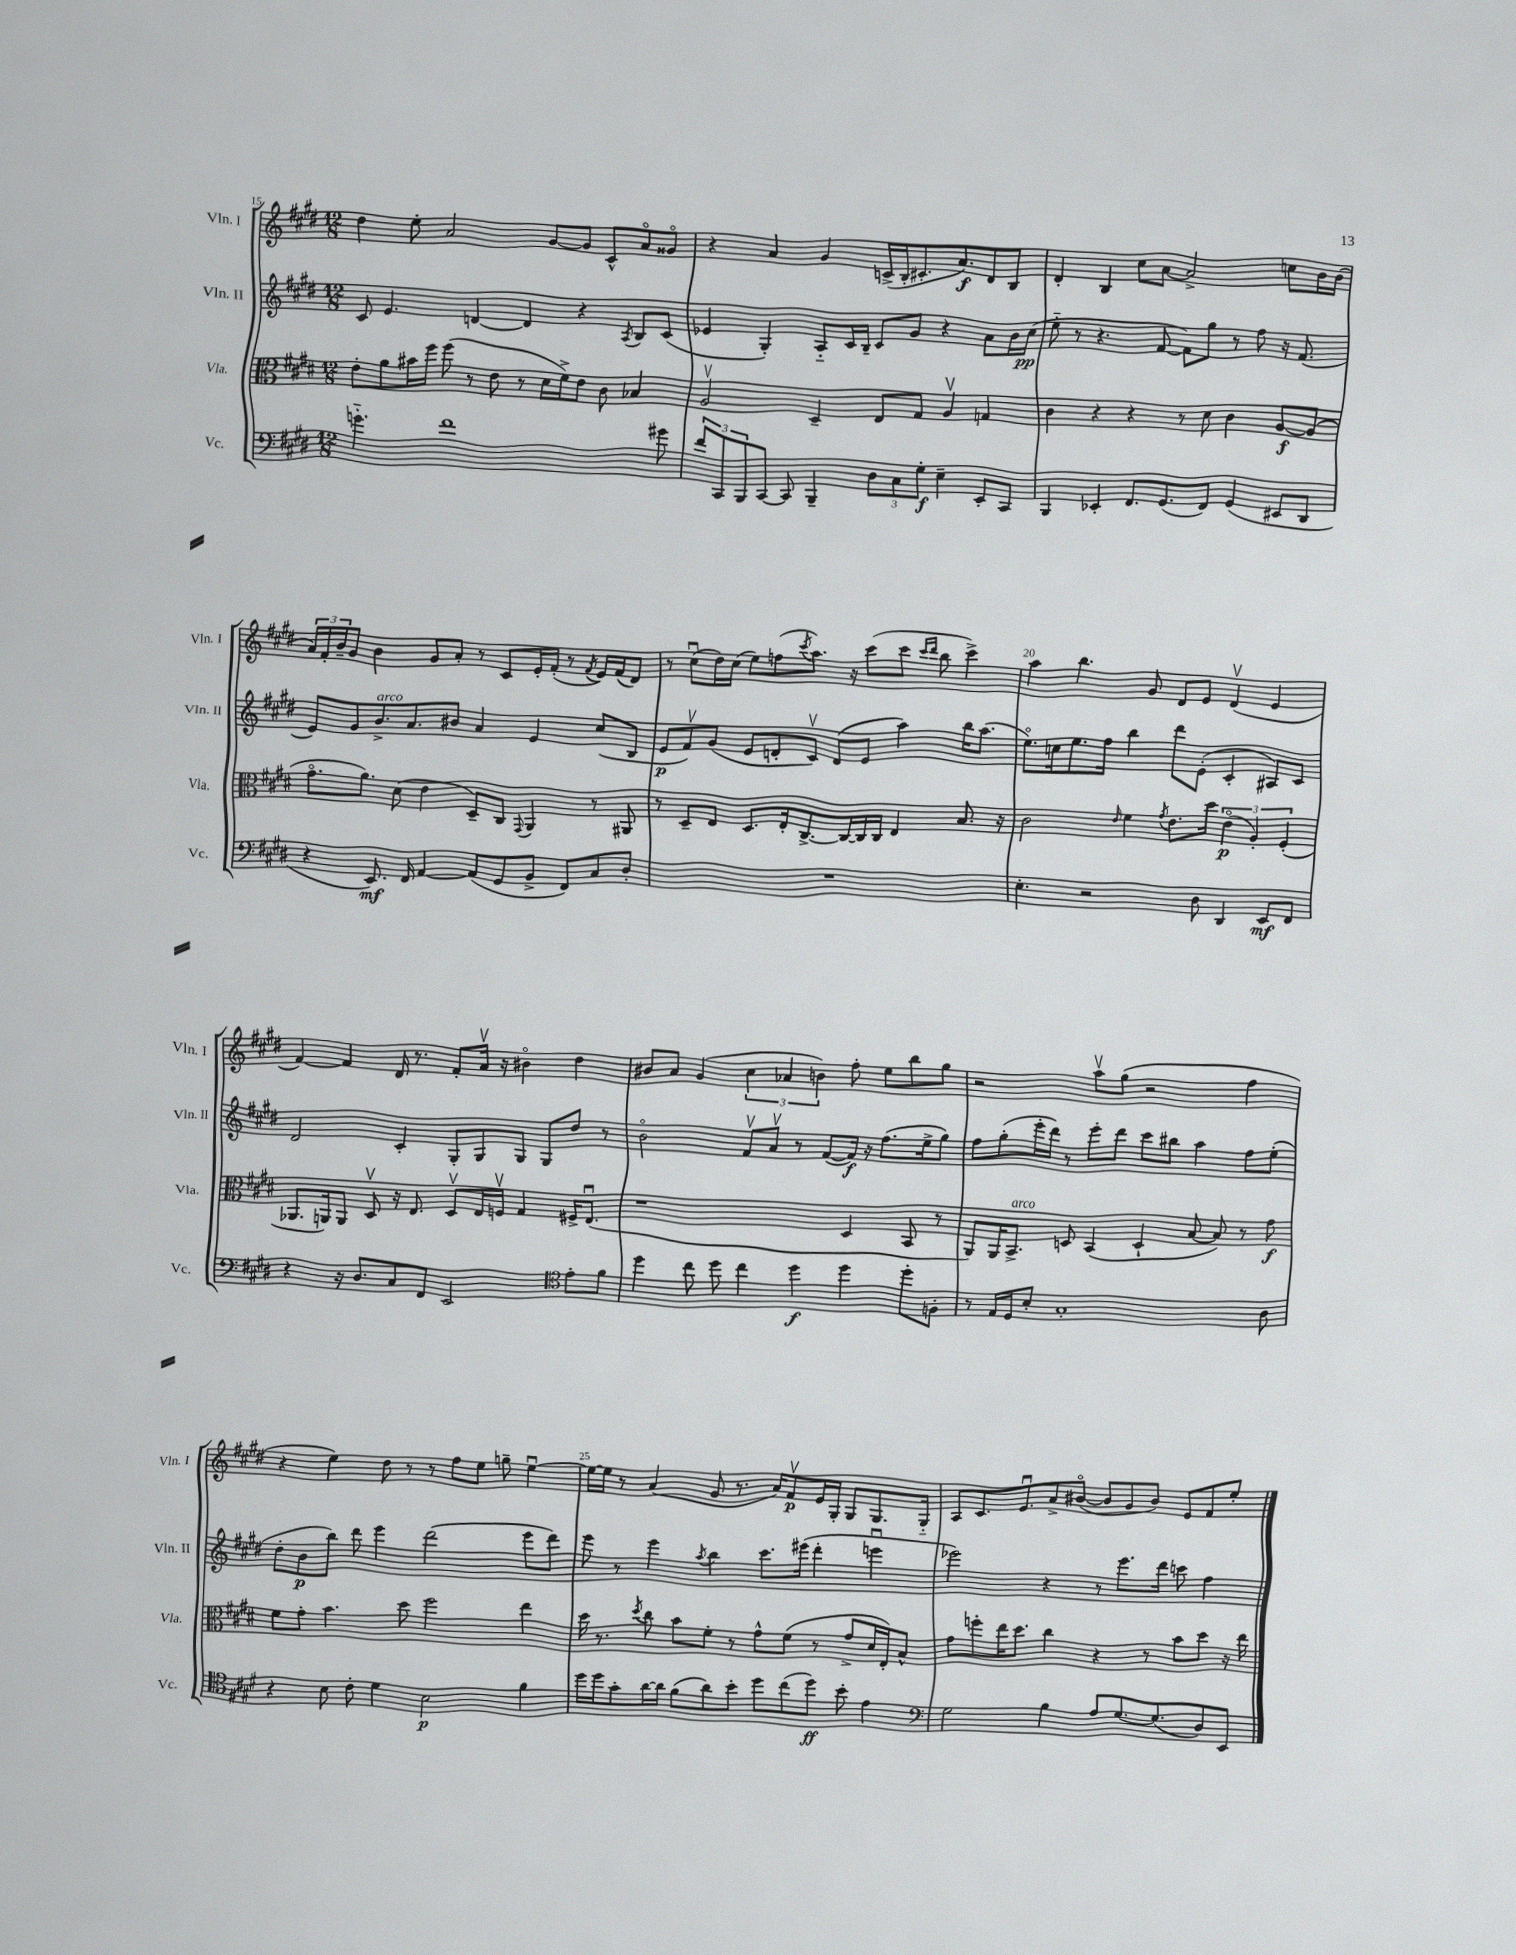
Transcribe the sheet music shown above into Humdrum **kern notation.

**kern	**dynam	**kern	**dynam	**kern	**dynam	**kern	**dynam
*part4	*part4	*part3	*part3	*part2	*part2	*part1	*part1
*staff4	*staff4	*staff3	*staff3	*staff2	*staff2	*staff1	*staff1
*I"Vc.	*	*I"Vla.	*	*I"Vln. II	*	*I"Vln. I	*
*I'Vc.	*	*I'Vla.	*	*I'Vln. II	*	*I'Vln. I	*
*clefF4	*	*clefC3	*	*clefG2	*	*clefG2	*
*k[f#c#g#d#]	*	*k[f#c#g#d#]	*	*k[f#c#g#d#]	*	*k[f#c#g#d#]	*
*M12/8	*	*M12/8	*	*M12/8	*	*M12/8	*
=15	=15	=15	=15	=15	=15	=15	=15
4.gn\	.	8e'\L	.	8c#/	.	4dd#\	.
.	.	8a\	.	4.e/	.	.	.
.	.	16b#X\L	.	.	.	8ee'\	.
.	.	16ff#\JJ	.	.	.	.	.
1f#	.	(8ff#\	.	.	.	2a/	.
.	.	8r	.	[4dn/	.	.	.
.	.	8e\	.	.	.	.	.
.	.	8r	.	4d/]	.	.	.
.	.	16d#\LL	.	.	.	[8g#/L	.
.	.	16f#^\J)	.	.	.	.	.
.	.	8e\J	.	4r	.	8g#/J]	.
.	.	8c#\	.	.	.	8c#^^/L	.
.	.	.	.	8qA/	.	.	.
.	.	4B-X/	.	8B/L	.	8a/	.
8g#X\	.	.	.	(8c#/J	.	8g##X/J	.
=16	=16	=16	=16	=16	=16	=16	=16
12f#/L	.	2Av/	.	4e-X/	.	4r	.
12CC#/	.	.	.	.	.	.	.
12BBB/	.	.	.	.	.	.	.
[8CC#/J	.	.	.	4G#'/)	.	4a/	.
8CC#/]	.	.	.	.	.	.	.
4BBB~/	.	4D#~/	.	8A/L	.	4g#/	.
.	.	.	.	16c#/L	.	.	.
.	.	.	.	16B~/JJ	.	.	.
12D#\L	.	8E/L	.	8c#/L	.	(16cn^/LL	.
.	.	.	.	.	.	16B'/J	.
12C#\	.	.	.	.	.	.	.
.	.	8G#/J	.	8g#/J	.	8.c#X'/	.
12G#'\J	f	.	.	.	.	.	.
4E~\	.	4Av/	.	4r	.	.	.
.	.	.	.	.	.	8.a/)	f
8EE'/L	.	4Gn/	.	8a\L	.	8d#/	.
8CC#/J	.	.	.	16b\L	.	8B/J	.
.	.	.	.	(16cc#\JJ	pp	.	.
=17	=17	=17	=17	=17	=17	=17	=17
4BBB/	.	4c#\	.	8ee\	.	4d#'/	.
.	.	.	.	8r	.	.	.
4EE-X'/	.	4r	.	4.r	.	4B/	.
8.FF#/L	.	4r	.	.	.	8cc#\L	.
.	.	.	.	[8f#/	.	[8a\J	.
(8.GG#/	.	.	.	.	.	.	.
.	.	8r	.	8f#\L])	.	2a^/]	.
8FF#/J)	.	8d#\	.	8gg#\J	.	.	.
(4GG#/	.	4c#\	.	8r	.	.	.
.	.	.	.	8ff#\	.	.	.
8EE#X/L	.	[8A/L	f	16r	.	8ccn\L	.
.	.	.	.	(8.f#/	.	.	.
8DD#/J	.	(8A/J]	.	.	.	16b\L	.
.	.	.	.	.	.	(16b\JJ	.
!!LO:LB:g=z
=18	=18	=18	=18	=18	=18	=18	=18
4r	.	8.g#\L	.	8e/L)	.	24a/LL)	.
.	.	.	.	.	.	24f#'/	.
.	.	.	.	.	.	24b~/J	.
.	.	.	.	8g#/	.	8g#/J	.
.	.	8.a\J)	.	.	.	.	.
!	!	!	!	!LO:TX:a:i:t=arco	!	!	!
8.EE/)	mf	.	.	8.b^/	.	4b\	.
.	.	(8d#\	.	.	.	.	.
16FF#/	.	.	.	8.a/	.	.	.
[4AA/	.	4e\	.	.	.	8g#/L	.
.	.	.	.	8b#X/J	.	8a'/J	.
(8AA/L]	.	8D#~/L)	.	4a/	.	8r	.
8GG#/	.	8C#/J	.	.	.	8c#/L	.
.	.	8qqGG#/	.	.	.	.	.
8BB^/J	.	4AA/	.	4e/	.	16e'/L	.
.	.	.	.	.	.	(16f#'/JJ	.
8FF#/L)	.	.	.	.	.	8r	.
.	.	.	.	.	.	8qf#/	.
8C#/	.	8r	.	(8cc#/L	.	16e/LL)	.
.	.	.	.	.	.	(16f#/J	.
8D#'/J	.	8AA#X/	.	8B/J	.	8d#/J)	.
=19	=19	=19	=19	=19	=19	=19	=19
1.r	.	8r	.	8e/L	p	8r	.
.	.	8D#~/L	.	8f#v/)	.	(8cc#u\L	.
.	.	8E/J	.	(8g#/J	.	16dd#\L)	.
.	.	.	.	.	.	(16cc#\JJ	.
.	.	8.D#/L	.	8e/L	.	8ee\L)	.
.	.	.	.	8dn'/	.	(8ffn\	.
.	.	16E'/k	.	.	.	.	.
.	.	.	.	.	.	8qccc#/	.
.	.	[8.C#^/	.	8c#v/J)	.	8.aa\J)	.
.	.	.	.	(8d/L	.	.	.
.	.	16C#/L_	.	.	.	16r	.
.	.	16C#/]	.	8e/J	.	(8ccc#\L	.
.	.	16C#/JJ	.	.	.	.	.
.	.	4E/	.	4aa\)	.	8ccc#\J	.
.	.	.	.	.	.	16qqccc#/LL	.
.	.	.	.	.	.	16qqddd#/JJ	.
.	.	.	.	.	.	8bb\	.
.	.	8.B/	.	16bb\KL	.	4ccc#^\)	.
.	.	.	.	(8.aa\J	.	.	.
.	.	16r	.	.	.	.	.
=20	=20	=20	=20	=20	=20	=20	=20
4.E'\	.	2c#\	.	8.ee\L)	.	4aa\	.
.	.	.	.	16ccn\k	.	.	.
.	.	.	.	8.ee\	.	4.bb\	.
2r	.	.	.	.	.	.	.
.	.	.	.	16ff#\Jk	.	.	.
.	.	16qqe/	.	.	.	.	.
.	.	4f#\	.	4bb\	.	.	.
.	.	.	.	.	.	8g#/	.
.	.	8qg#/	.	.	.	.	.
.	.	8.e\L	.	8ddd#\L	.	8d#/L	.
8D#\	.	.	.	(8e'\J	.	8e/J	.
.	.	16dd#\Jk	.	.	.	.	.
4DD#/	.	(6e\	p	4c#'/	.	(4d#v/	.
.	.	6A'/)	.	.	.	.	.
8EE/L	mf	.	.	8A#X/L)	.	4e/	.
.	.	(6F#'/	.	.	.	.	.
8FF#/J	.	.	.	8c#/J	.	.	.
!!LO:LB:g=z
=21	=21	=21	=21	=21	=21	=21	=21
4r	.	8.AA-X/L	.	2d#/	.	[4f#/)	.
.	.	16AAn/k)	.	.	.	.	.
16r	.	8AA/J	.	.	.	4f#/]	.
8.D#/L	.	.	.	.	.	.	.
.	.	8D#v/	.	.	.	.	.
8C#/	.	16r	.	4c#'/	.	16d#/	.
.	.	8.E/	.	.	.	8.r	.
8FF#/J	.	.	.	.	.	.	.
2EE/	.	8D#v/L	.	8G#'/L	.	8f#'/L	.
.	.	16E/L	.	8G#/	.	16av/Jk	.
.	.	16Fnv/JJ	.	.	.	16r	.
.	.	4G#/	.	8G#/J	.	4b#X\	.
.	.	.	.	8G#/L	.	.	.
*clefC4	*	*	*	*	*	*	*
8e'\L	.	16F#X^/KL	.	8dd#/J	.	4dd#\	.
.	.	(8.Eu/J	.	.	.	.	.
8f#\J	.	.	.	8r	.	.	.
=22	=22	=22	=22	=22	=22	=22	=22
4dd#\	.	1r	.	2b\	.	8b#X/L	.
.	.	.	.	.	.	8a/J	.
8cc#\	.	.	.	.	.	(4g#/	.
8dd#\	.	.	.	.	.	.	.
4cc#\	.	.	.	8f#v/L	.	6cc#\	.
.	.	.	.	8av/J	.	.	.
.	.	.	.	.	.	6a-X/	.
4dd#\	f	.	.	8r	.	.	.
.	.	.	.	.	.	6bn\)	.
.	.	.	.	([8f#/L	.	.	.
4dd#\	.	4D#/	.	16f#/Jk])	f	8ff#'\	.
.	.	.	.	16r	.	.	.
.	.	.	.	(8.ff#\L	.	8ee\L	.
8dd#'\L	.	8BB/	.	.	.	8bb\	.
.	.	.	.	16ee^\k	.	.	.
8Fn'\J	.	8r	.	8gg#\J)	.	8gg#\J	.
=23	=23	=23	=23	=23	=23	=23	=23
8r	.	8AA/L)	.	8ff#\L	.	2r	.
16E/LL	.	16AA/K	.	(8gg#'\	.	.	.
!	!	!LO:TX:a:i:t=arco	!	!	!	!	!
16D#/J	.	8.BB^/J	.	.	.	.	.
8B'/J	.	.	.	16eee'\L	.	.	.
.	.	.	.	16ddd#\JJ)	.	.	.
1G#'	.	8Dn/	.	8r	.	.	.
.	.	(4BB/	.	8eee'\L	.	8aav\L	.
.	.	.	.	8ddd#\J	.	(8gg#\J	.
.	.	4D`/	.	8ccc#\L	.	2r	.
.	.	.	.	8bb#X\J	.	.	.
.	.	[8B/	.	4aa\	.	.	.
.	.	8B/])	.	.	.	.	.
.	.	8r	.	8ff#\L	.	4ff#\	.
8A\	.	8g#\	f	(8ee'\J	.	.	.
!!LO:LB:g=z
=24	=24	=24	=24	=24	=24	=24	=24
4r	.	8f#\L	.	8dd#'\L	.	4r	.
.	.	8g#'\J	.	8b\	p	.	.
8B\	.	4.b\	.	8bb\J)	.	4ee\)	.
8c#'\	.	.	.	8ddd#\	.	.	.
4d#\	.	.	.	4eee\	.	8dd#\	.
.	.	8dd#\	.	.	.	8r	.
2B\	p	2ff#\	.	(2ddd#\	.	8r	.
.	.	.	.	.	.	8ff#\L	.
.	.	.	.	.	.	8ee\J	.
.	.	.	.	.	.	8ggn~\	.
4f#\	.	4ee\	.	8eee\L	.	[4eeu\	.
.	.	.	.	8ddd#\J)	.	.	.
=25	=25	=25	=25	=25	=25	=25	=25
16dd#\LL	.	16dd#\	.	8eee\	.	16ee\LL_	.
16dd#\J	.	8.r	.	.	.	16ee\JJ]	.
8g#'\	.	.	.	8r	.	8r	.
.	.	8qdd#/	.	.	.	.	.
[16a\L	.	8cc#\	.	4eee\	.	(4a/	.
16a\JJ]	.	.	.	.	.	.	.
(8f#\L	.	8b\L	.	.	.	.	.
.	.	.	.	8qaa/	.	.	.
8a\)	.	8f#'\J	.	4bb\	.	8g#/	.
8b'\J	.	8r	.	.	.	8.r	.
8dd#\L	.	8g#^^\L	.	8.ccc#\L	.	.	.
.	.	.	.	.	.	16a/KL)	.
(8cc#\	.	(8f#\J	.	.	.	8f#v/	p
.	.	.	.	(16eee#X\Jk	.	.	.
8dd#\J)	ff	8r	.	4ddd#'\	.	16e/L	.
.	.	.	.	.	.	16G#'/JJ	.
8b'\	.	8g#^/L	.	.	.	8G#/L	.
4e\	.	16d#/L	.	4eeenu\	.	8.G#/	.
.	.	16E'/J)	.	.	.	.	.
.	.	8B^^/J	.	.	.	.	.
.	.	.	.	.	.	16G#/Jk	.
=26	=26	=26	=26	=26	=26	=26	=26
*clefF4	*	*	*	*	*	*	*
2G#\	.	8g#\L	.	2eee-X\)	.	8A/L	.
.	.	8ffn'\	.	.	.	8.c#/	.
.	.	16ee\K	.	.	.	.	.
.	.	8.dd#\J	.	.	.	8.eu/	.
4B\	.	4cc#\	.	4r	.	8a^/	.
.	.	.	.	.	.	([8b#X/J	.
8A/L	.	4r	.	8r	.	8b#/L]	.
[8.G#/	.	.	.	8.eee-\L	.	8g#/	.
.	.	8r	.	.	.	8b#/J)	.
(8.G#/]	.	.	.	16ddd#\Jk	.	.	.
.	.	8b\L	.	8cccn\	.	8e/L	.
8D#/)	.	8dd#\J	.	4ff#\	.	8f#/	.
8EE/J	.	16r	.	.	.	8ee'/J	.
.	.	16ee\	.	.	.	.	.
==	==	==	==	==	==	==	==
*-	*-	*-	*-	*-	*-	*-	*-
